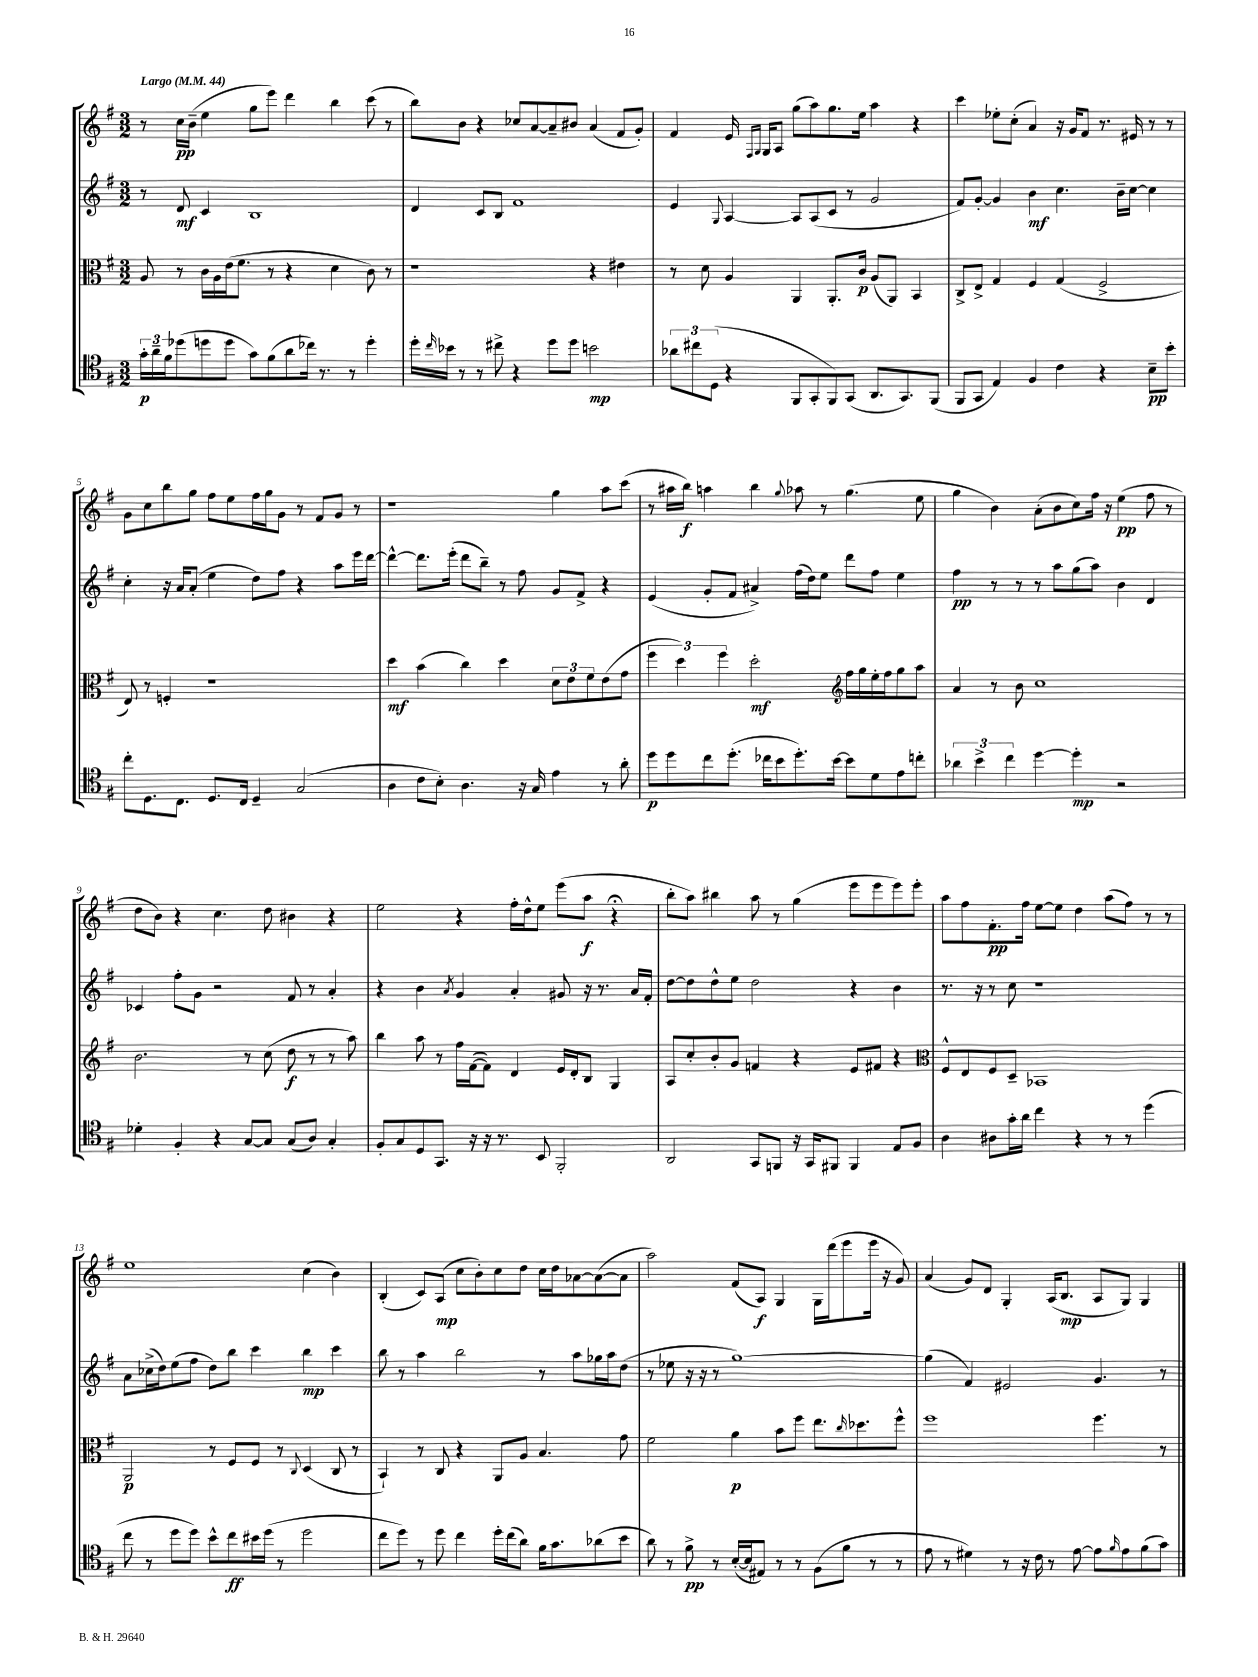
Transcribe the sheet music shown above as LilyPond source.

<<
\new StaffGroup <<
\new Staff = "s0" {
    \clef treble \key g \major \numericTimeSignature \time 3/2 \tempo "Largo" 4 = 44
    r8 c''16\pp b'16--( e''4 g''8 e'''8) d'''4 b''4 c'''8( r8 |
    b''8) b'8 r4 ces''8 a'8~ a'8-- bis'8 a'4( fis'8 g'8-.) |
    fis'4 e'16 \grace { fis16 g16 } g16 a8 g''8( a''8) g''8. e''16 a''4 r4 |
    c'''4 ees''8-. c''8-.( a'4) r16 g'16 fis'8 r8. eis'16 r8 r8 |
    g'8 c''8 b''8 g''8 fis''8 e''8 fis''16 g''16 g'8 r8 fis'8 g'8 r8 |
    r1 g''4 a''8 c'''8( |
    r8 ais''16 b''16\f) a''4 b''4 \appoggiatura { g''8 } aes''8 r8 g''4.( e''8 |
    g''4 b'4) a'8-.( b'8 c''8) fis''16 r16 e''4\pp( fis''8 r8 |
    d''8 b'8) r4 c''4. d''8 bis'4 r4 |
    e''2 r4 fis''16-. d''16-^ e''8 e'''8( a''8\f r4\fermata |
    b''8-. a''8) bis''4 a''8 r8 g''4( e'''8 e'''8 e'''8) e'''8-. |
    a''8 fis''8 fis'8.-.\pp fis''16 e''8~ e''8 d''4 a''8( fis''8) r8 r8 |
    e''1 c''4( b'4) |
    b4-.( c'8) a8\mp( c''8 b'8-.) c''8 d''8 c''16 d''16 aes'8~ aes'8~( aes'8 |
    a''2) fis'8( a8\f) g4 g16 d'''16( e'''8 e'''16 r16 g'8) |
    a'4( g'8) d'8 g4-. a16( b8.\mp a8 g8) g4 \bar "|." |
}
\new Staff = "s1" {
    \clef treble \key g \major \numericTimeSignature \time 3/2
    r8 d'8\mf c'4 b1 |
    d'4 c'8 b8 fis'1 |
    e'4 \appoggiatura { g8 } a4~ a8 a8( c'8 r8 g'2 |
    fis'8) g'8~-. g'4 b'4\mf c''4. b'16-- c''16~ c''4 |
    c''4-. r16 a'16 a'8-.( e''4 d''8) fis''8 r4 a''8 e'''16 d'''16~ |
    d'''4~-^ d'''8. e'''16-.( d'''8 b''8--) r8 fis''8 g'8 fis'8-> r4 |
    e'4( g'8-. fis'8 ais'4->) fis''16( d''16) e''8 d'''8 fis''8 e''4 |
    fis''4\pp r8 r8 r8 a''8 g''8( a''8) b'4 d'4 |
    ces'4 fis''8-. g'8 r2 fis'8 r8 a'4-. |
    r4 b'4 \acciaccatura { a'8 } g'4 a'4-. gis'8 r16 r8. a'16 fis'16-. |
    d''8~ d''8 d''8-^ e''8 d''2 r4 b'4 |
    r8. r16 r8 c''8 r1 |
    a'8 ces''16->( d''16) e''8( fis''8 d''8) b''8 c'''4 b''4\mp c'''4 |
    b''8 r8 a''4 b''2 r8 a''8 ges''16 a''16 d''8( |
    r8 ees''8 r16 r16 r8 g''1~) |
    g''4( fis'4) eis'2 g'4. r8 \bar "|." |
}
\new Staff = "s2" {
    \clef alto \key g \major \numericTimeSignature \time 3/2
    a8 r8 c'16 a16 e'16( fis'8. r8 r4 d'4 c'8) r8 |
    r1 r4 eis'4 |
    r8 d'8 a4 a,4 a,8.-. c'16\p a8( a,8) b,4 |
    c8-> e8-> g4 fis4 g4( fis2-> |
    e8) r8 f4-. r1 |
    d''4\mf b'4( c''4) d''4 \tuplet 3/2 { d'8 e'8 fis'8 } e'8( g'8 |
    \tuplet 3/2 { fis''4 d''4) fis''4 } d''2-.\mf \clef treble fis''16 g''16 e''16-. fis''16 g''8 a''8 |
    a'4 r8 b'8 c''1 |
    b'2. r8 c''8( d''8\f r8 r8 a''8) |
    b''4 a''8 r8 fis''16 fis'16~( fis'8) d'4 e'16 d'16-. b8 g4 |
    a8 c''8-. b'8-. g'8 f'4 r4 e'8 fis'8 r4 |
    \clef alto fis8-^ e8 fis8 d8-- bes,1 |
    a,2\p r8 fis8 fis8 r8 \appoggiatura { c8 } d4( c8 r8 |
    b,4-!) r8 c8 r4 a,8 a8 b4. g'8 |
    fis'2 a'4\p b'8 fis''8 e''8. \grace { c''16 } des''8. fis''8-^ |
    fis''1 fis''4. r8 \bar "|." |
}
\new Staff = "s3" {
    \clef tenor \key g \major \numericTimeSignature \time 3/2
    \tuplet 3/2 { g'16-.\p a'16-- fis'16 } des''8( d''8 d''8 g'8) fis'8( a'8 ces''16) r8. r8 d''4-. |
    d''16-. \grace { c''16 } bes'16 r8 r8 cis''8-> r4 d''8 d''8 b'2\mp |
    \tuplet 3/2 { aes'8 cis''8 d8( } r4 fis,8 g,8-. fis,8) g,8( a,8. g,8.) fis,8( |
    fis,8 g,8 e4) fis4 c'4 r4 b8--\pp b'8-. |
    c''8-. d8. c8. d8. c16 d4-- g2( |
    a4 c'8 b8-.) a4. r16 g16 e'4 r8 a'8-. |
    d''8\p d''8 c''8 d''8.-.( ces''16 b'8 d''8.-.) b'16~ b'8 d'8 e'8 c''8-. |
    \tuplet 3/2 { aes'4 b'4-> c''4 } d''4~ d''4-.\mp r2 |
    des'4-. fis4-. r4 g8~ g8 g8( a8) g4-. |
    fis8-. g8 d8 g,8. r16 r16 r8. b,8 fis,2-. |
    a,2 g,8 f,8 r16 g,16 fis,8 fis,4 e8 fis8 |
    a4 ais8 g'16-. a'16 c''4 r4 r8 r8 d''4( |
    c''8 r8 d''8 d''8) b'8-^ c''8\ff bis'16 d''16( r8 d''2 |
    c''8 d''8) r8 d''8 c''4 d''16-. c''16( a'8) fis'16 g'8. aes'8( b'8 |
    a'8) r8 fis'8->\pp r8 b16~-.( b16 eis8) r8 r8 fis8( fis'8 r8 r8 |
    e'8 r8 dis'4) r8 r16 c'16 r8 e'8~ e'8 \grace { fis'16 } e'8 fis'8( g'8) \bar "|." |
}
>>
>>
